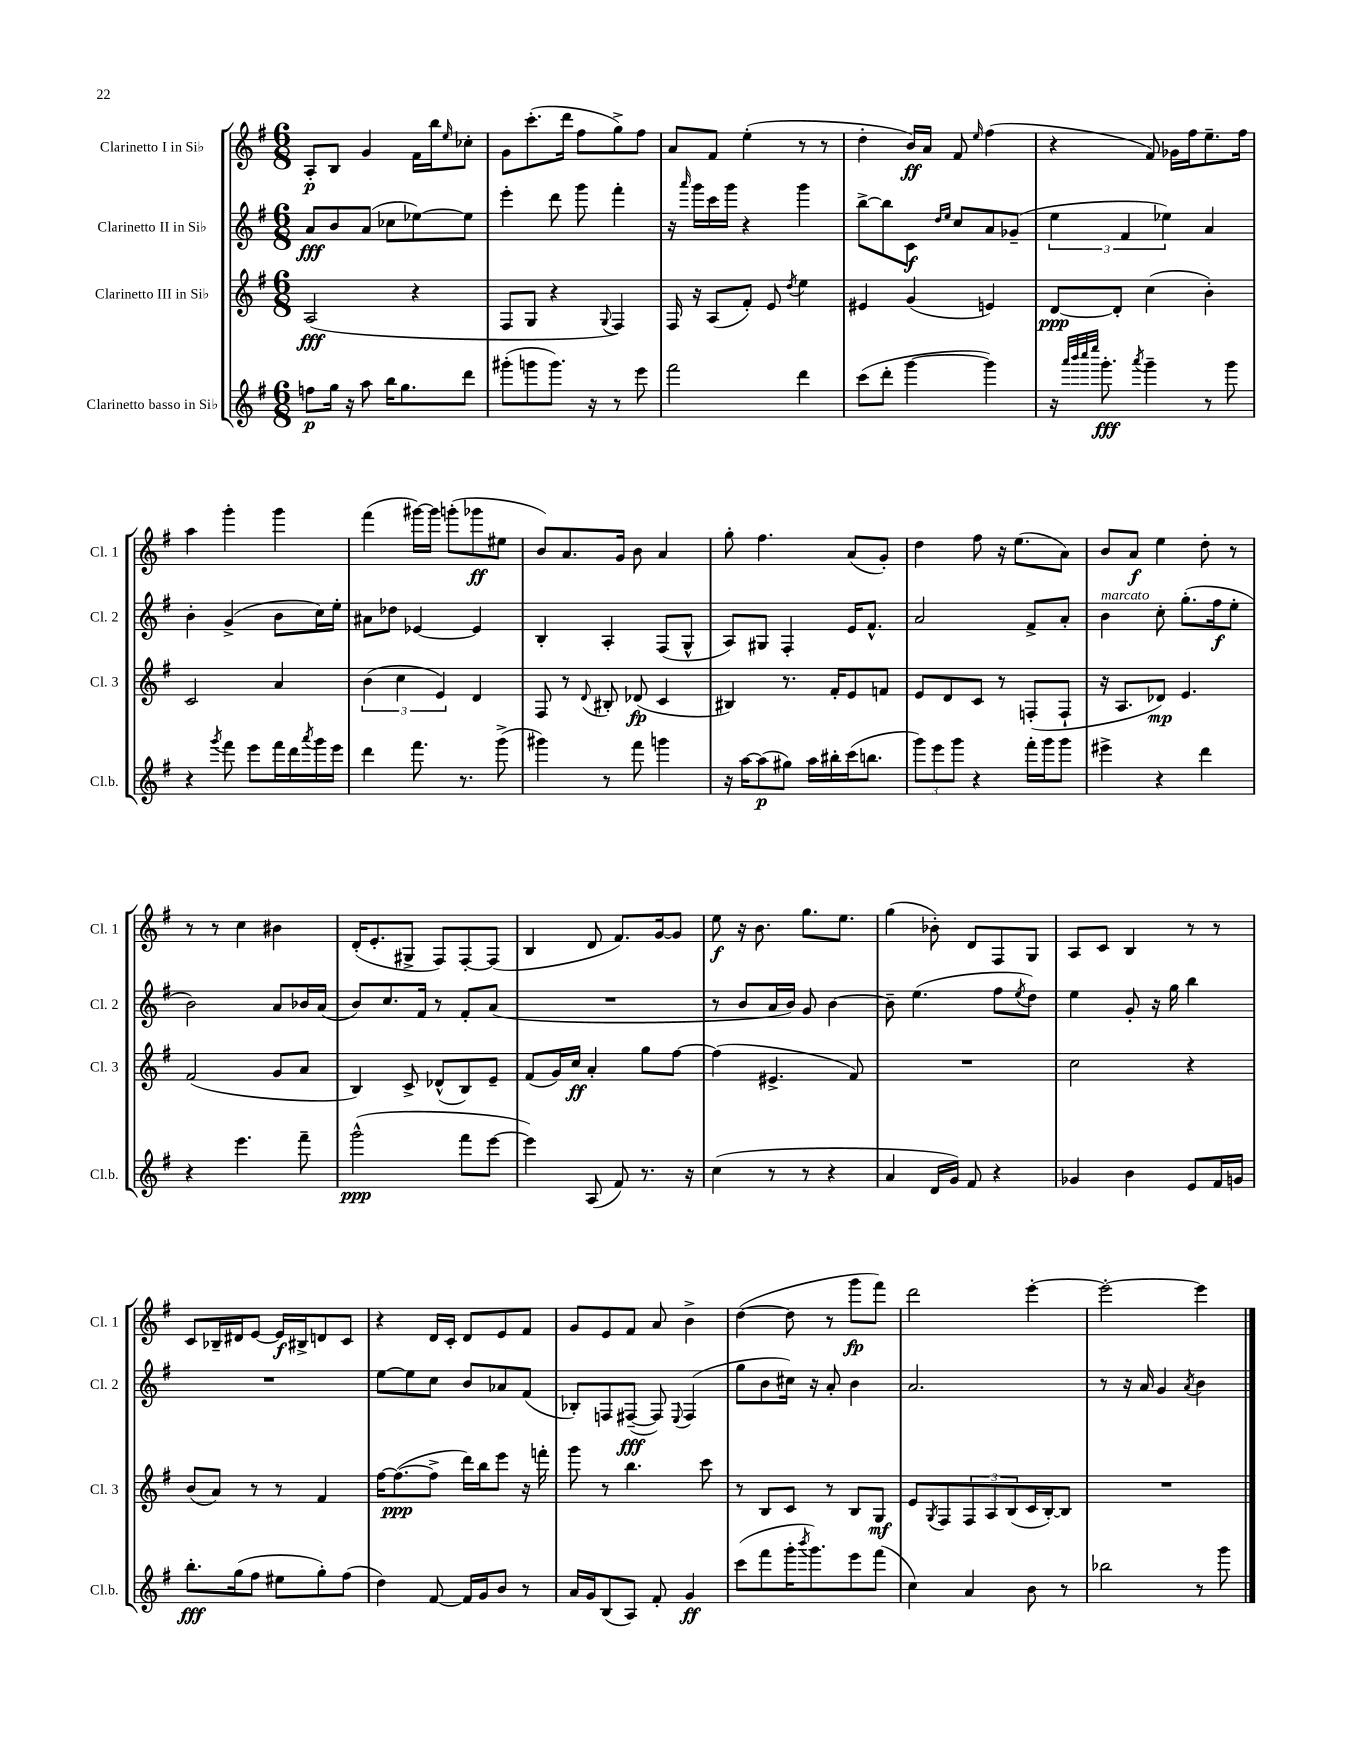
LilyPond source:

<<
\new StaffGroup <<
\new Staff = "s0" \with { instrumentName = "Clarinetto I in Sib" shortInstrumentName = "Cl. 1" } {
    \clef treble \key g \major \numericTimeSignature \time 6/8
    a8-.\p b8 g'4 fis'16 b''16 \grace { e''16 } ces''8-. |
    g'8 c'''8.-.( d'''16 fis''8 g''8->) fis''8 |
    a'8 fis'8 e''4-.( r8 r8 |
    d''4-. b'16\ff) a'16 fis'8 \grace { e''16 } fis''4( |
    r4 fis'8) ges'16 fis''16 e''8.-- fis''16 |
    a''4 g'''4-. g'''4 |
    fis'''4( gis'''16~) gis'''16 g'''8-.( ges'''8\ff eis''8 |
    b'8) a'8. g'16 b'8 a'4 |
    g''8-. fis''4. a'8( g'8-.) |
    d''4 fis''8 r16 e''8.( a'8) |
    b'8 a'8\f e''4 d''8-. r8 |
    r8 r8 c''4 bis'4 |
    d'16-.( e'8.-. gis8-> fis8) fis8~-. fis8( |
    b4 d'8 fis'8.) g'16~ g'8 |
    e''8\f r16 b'8. g''8. e''8. |
    g''4( bes'8-.) d'8 fis8 g8 |
    a8 c'8 b4 r8 r8 |
    c'8 bes16-- dis'16 e'8~ e'16\f bis16-> d'8 c'8 |
    r4 d'16 c'16-. d'8 e'8 fis'8 |
    g'8 e'8 fis'8 a'8 b'4-> |
    d''4~( d''8 r8 g'''8\fp fis'''8) |
    d'''2 e'''4~-. |
    e'''2~-. e'''4 \bar "|." |
}
\new Staff = "s1" \with { instrumentName = "Clarinetto II in Sib" shortInstrumentName = "Cl. 2" } {
    \clef treble \key g \major \numericTimeSignature \time 6/8
    a'8\fff b'8 a'8( ces''8 ees''8~) ees''8 |
    e'''4-. d'''8 g'''8 fis'''4-. |
    r16 \grace { a'''16 } g'''16 c'''16 g'''16 r4 g'''4 |
    b''8~-> b''8 c'8\f \grace { d''16 e''16 } c''8 a'8 ges'8--( |
    \tuplet 3/2 { e''4 fis'4 ees''4) } a'4 |
    b'4-. g'4->( b'8 c''16) e''16-. |
    ais'8 des''8 ees'4~ ees'4 |
    b4-. a4-. fis8( g8-^ |
    a8) gis8 fis4-. e'16 fis'8.-^ |
    a'2 fis'8-> a'8-. |
    b'4^\markup { \italic "marcato" } c''8-. g''8.-.( fis''16\f e''8-. |
    b'2) a'8 bes'16 a'16( |
    b'8) c''8. fis'16 r8 fis'8-. a'8( |
    R2. |
    r8 b'8 a'16 b'16) g'8 b'4~ |
    b'8-- e''4.( fis''8 \acciaccatura { e''8 } d''8) |
    e''4 g'8-. r16 g''16 b''4 |
    R2. |
    e''8~ e''8 c''8 b'8 aes'8 fis'8( |
    bes8-.) f8 fis8~--\fff( fis8) \appoggiatura { e8 } fis4( |
    g''8 b'8 cis''16) r16 a'8-. b'4 |
    a'2. |
    r8 r16 a'16 g'4 \acciaccatura { a'8 } b'4 \bar "|." |
}
\new Staff = "s2" \with { instrumentName = "Clarinetto III in Sib" shortInstrumentName = "Cl. 3" } {
    \clef treble \key g \major \numericTimeSignature \time 6/8
    a2\fff( r4 |
    fis8 g8 r4 \appoggiatura { g8 } fis4) |
    fis16 r16 a8( fis'8-.) e'8 \acciaccatura { d''8 } e''4 |
    eis'4 g'4( e'4) |
    d'8~\ppp d'8-. c''4( b'4-.) |
    c'2 a'4 |
    \tuplet 3/2 { b'4( c''4 e'4) } d'4 |
    fis8 r8 \appoggiatura { d'8 } bis8-. des'8\fp( c'4 |
    bis4) r8. fis'16-. e'8 f'8 |
    e'8 d'8 c'8 r8 f8-.( f8-! |
    r16 a8. des'8\mp) e'4. |
    fis'2( g'8 a'8 |
    b4) c'8-> des'8-^( b8) e'8-- |
    fis'8( g'16) c''16\ff a'4-. g''8 fis''8~ |
    fis''4( eis'4.-> fis'8) |
    R2. |
    c''2 r4 |
    b'8( a'8) r8 r8 fis'4 |
    fis''16~ fis''8.~\ppp( fis''8-> d'''16) b''16 e'''8 r16 f'''16-. |
    g'''8 r8 b''4. c'''8 |
    r8 b8 c'8 r8 b8 g8\mf |
    e'8 \acciaccatura { g8 } fis8 \tuplet 3/2 { fis8 a8 b8( } c'16 b16~-.) b8 |
    R2. \bar "|." |
}
\new Staff = "s3" \with { instrumentName = "Clarinetto basso in Sib" shortInstrumentName = "Cl.b." } {
    \clef treble \key g \major \numericTimeSignature \time 6/8
    f''8\p g''16 r16 a''8 b''16 g''8. d'''8 |
    gis'''8-.( g'''8 g'''8.) r16 r8 e'''8 |
    fis'''2 d'''4 |
    c'''8( d'''8-. g'''4~ g'''4) |
    r16 \grace { a'''32 b'''32 c''''32 e''''32 } g'''8.-.\fff \acciaccatura { a'''8 } g'''4-- r8 g'''8 |
    r4 \acciaccatura { g'''8 } fis'''8 e'''8 fis'''16 d'''16 \acciaccatura { a'''8 } g'''16 e'''16 |
    d'''4 fis'''8. r8. g'''8->( |
    gis'''4) r8 fis'''8 g'''4 |
    r16 a''16~ a''8\p( gis''8) a''16 bis''16-. c'''16( b''8. |
    \tuplet 3/2 { g'''8) e'''8 g'''8 } r4 fis'''16-. g'''16 g'''8 |
    eis'''4-> r4 d'''4 |
    r4 e'''4. fis'''8-- |
    g'''2-^\ppp( fis'''8 e'''8~ |
    e'''4) a8( fis'8) r8. r16 |
    c''4( r8 r8 r4 |
    a'4 d'16 g'16) fis'8 r4 |
    ges'4 b'4 e'8 fis'16 g'16 |
    b''8.-.\fff g''16( fis''8 eis''8 g''8-.) fis''8( |
    d''4) fis'8~ fis'16 g'16 b'8 r8 |
    a'16 g'16 b8( a8) fis'8-. g'4\ff |
    c'''8( fis'''8 g'''16-. \acciaccatura { b'''8 } g'''8.) e'''8 fis'''8( |
    c''4) a'4 b'8 r8 |
    bes''2 r8 g'''8 \bar "|." |
}
>>
>>
\layout { \context { \Score \remove "Bar_number_engraver" } }
